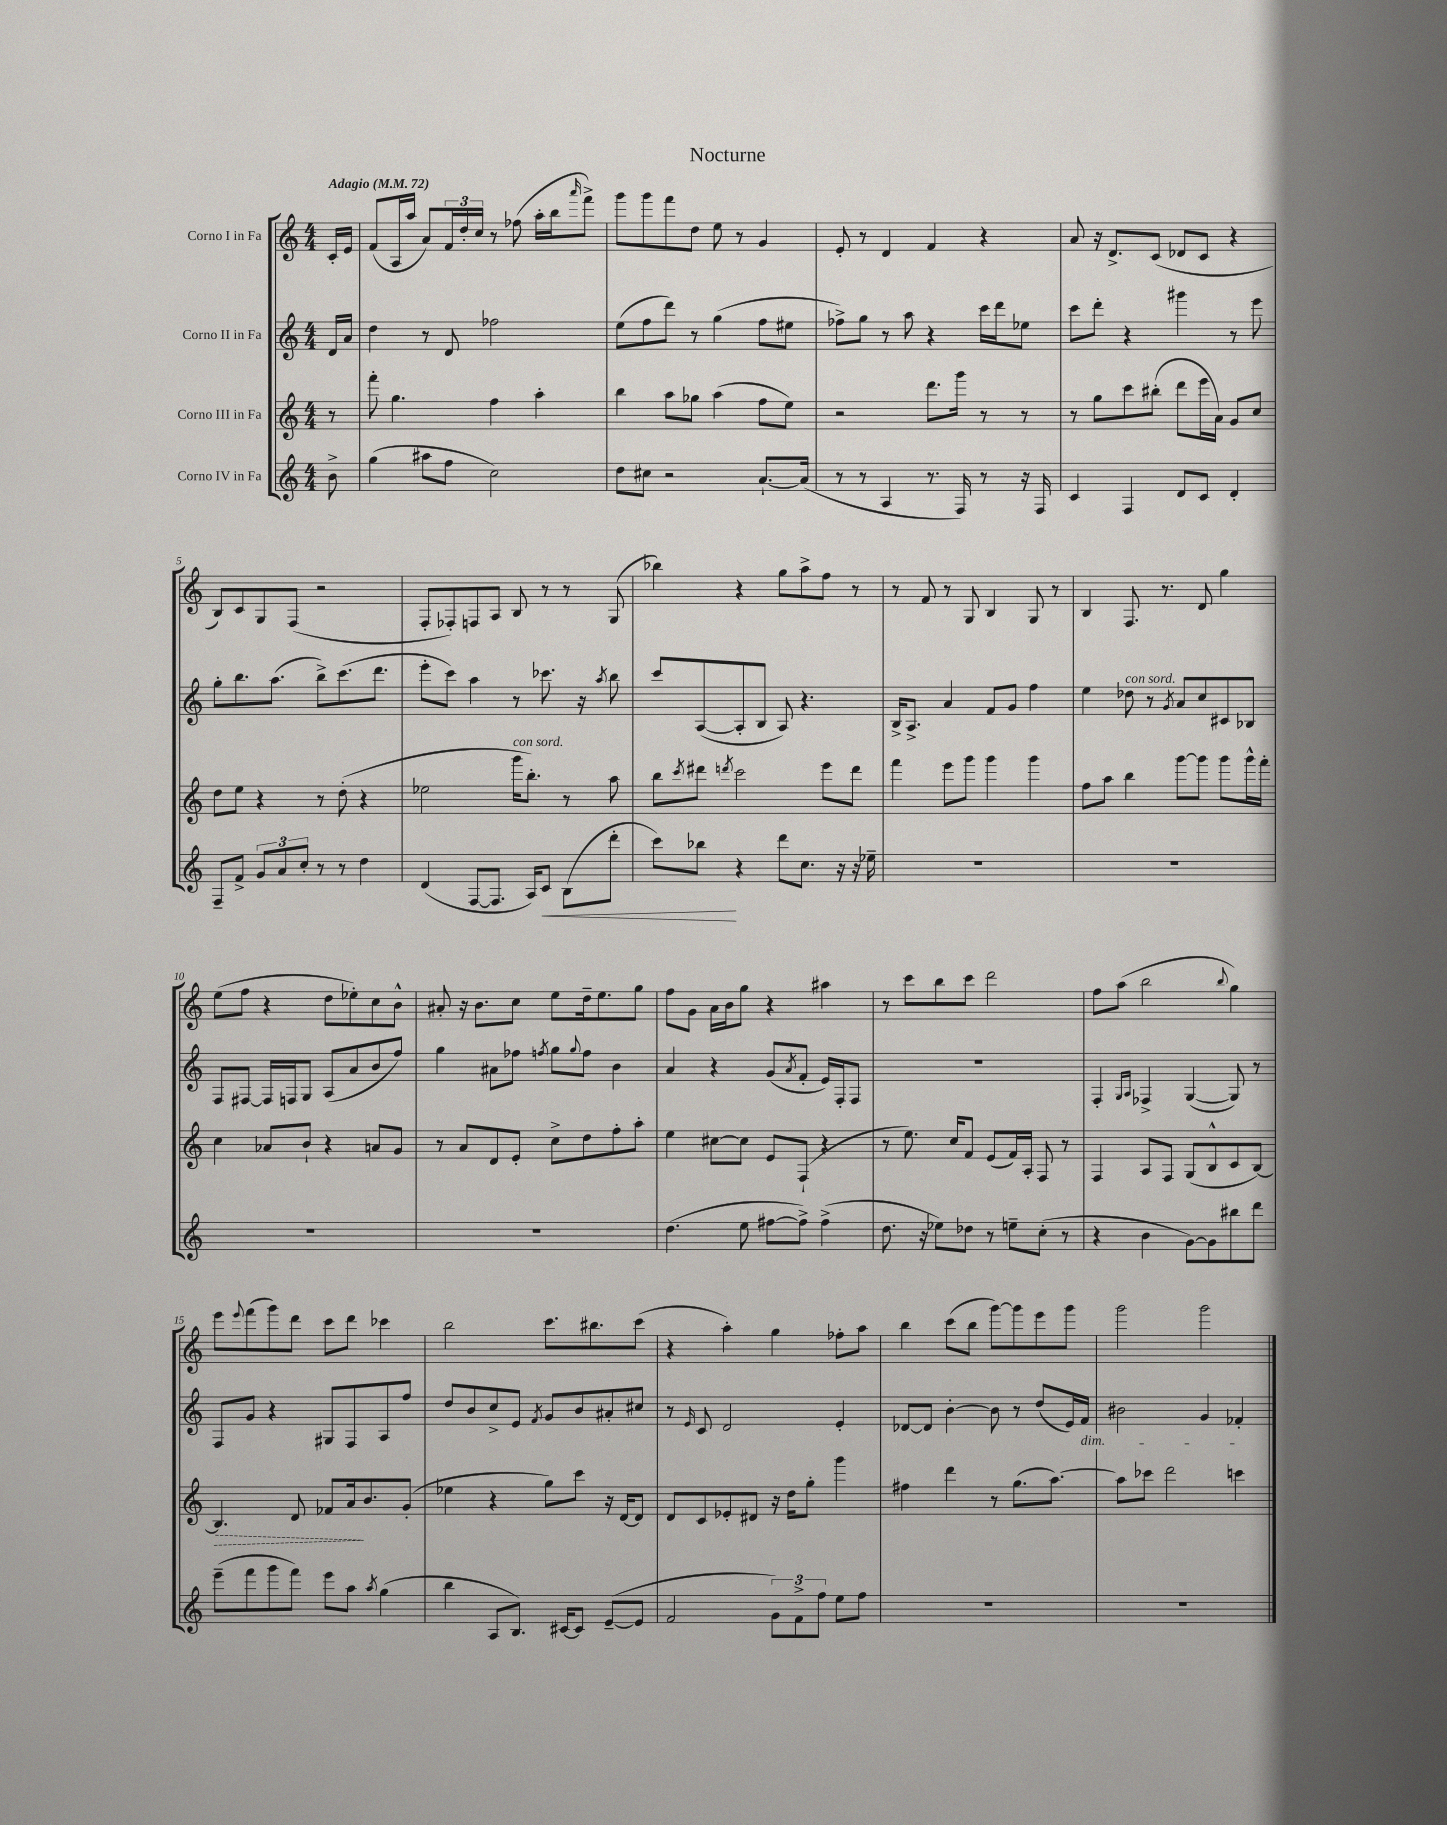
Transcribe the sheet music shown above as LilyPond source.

\header { title = "Nocturne" }
<<
\new StaffGroup <<
\new Staff = "s0" \with { instrumentName = "Corno I in Fa" } {
    \clef treble \key c \major \numericTimeSignature \time 4/4 \partial 8 \tempo "Adagio" 4 = 72
    c'16-. e'16 |
    f'8( a16 a''16 a'8) \tuplet 3/2 { f'16 d''16-. c''16 } r8 fes''8( a''16-. b''16 \grace { a'''16 } f'''8->) |
    g'''8 g'''8 f'''8 d''8 e''8 r8 g'4 |
    e'8-. r8 d'4 f'4 r4 |
    a'8 r16 d'8.-> c'8( des'8 c'8 r4 |
    b8) c'8 g8 f8( r2 |
    f8-. fes8-.) f8 a8 b8 r8 r8 g8( |
    bes''4) r4 g''8 a''8-> f''8 r8 |
    r8 f'8 r8 g8 b4 g8 r8 |
    b4 f8. r8. d'8 g''4 |
    e''8( f''8 r4 d''8 ees''8-.) c''8 b'8-^ |
    ais'8-. r16 b'8. c''8 e''8 d''16-- e''8. g''8 |
    f''8 g'8 a'16 b'16 g''8 r4 ais''4 |
    r8 c'''8 b''8 c'''8 d'''2 |
    f''8 a''8( b''2 \appoggiatura { b''8 } g''4) |
    e'''8 \appoggiatura { e'''8 } f'''8( g'''8) d'''8 c'''8 d'''8 ces'''4 |
    b''2 c'''8. bis''8. c'''8( |
    r4 a''4-.) g''4 fes''8-. a''8 |
    b''4 c'''8( b''8 g'''8~) g'''8 e'''8 g'''8 |
    g'''2 g'''2 \bar "|." |
}
\new Staff = "s1" \with { instrumentName = "Corno II in Fa" } {
    \clef treble \key c \major \numericTimeSignature \time 4/4 \partial 8
    d'16 a'16 |
    d''4 r8 d'8 fes''2 |
    e''8( f''8 d'''8) r8 g''4( f''8 eis''8 |
    fes''8->) g''8 r8 a''8 r4 c'''16 d'''16 ees''8 |
    c'''8 d'''8-. r4 gis'''4 r8 e'''8 |
    g''8-. b''8. a''8.( b''8->) c'''8.( d'''8. |
    e'''8-. c'''8) a''4 r8 ces'''8. r16 \acciaccatura { a''8 } b''8 |
    c'''8 a8~( a8-. b8 a8) r4. |
    b16-> a8.-> a'4 f'8 g'8 f''4 |
    e''4 des''8^\markup { \italic "con sord." } r8 \acciaccatura { g'8 } a'8 c''8 cis'8 bes8 |
    f8 fis8~ fis16 f16 g8 a8( a'8 b'8 f''8) |
    g''4 ais'8 fes''8 \acciaccatura { f''8 } g''8 \appoggiatura { g''8 } f''8 b'4 |
    a'4 r4 g'8( \acciaccatura { a'8 } f'8-. e'16) f16-. f8 |
    R1 |
    f4-. \grace { g16 a16 } fes4-> g4~( g8) r8 |
    f8 g'8 r4 gis8 f8 a8 f''8 |
    d''8 b'8 c''8-> e'8 \acciaccatura { f'8 } g'8 b'8 ais'8-. cis''8 |
    r8 \grace { e'16 } c'8 d'2 e'4-. |
    des'8~ des'8 b'4~-. b'8 r8 d''8( e'16) f'16\dim |
    bis'2 g'4 fes'4-.\! \bar "|." |
}
\new Staff = "s2" \with { instrumentName = "Corno III in Fa" } {
    \clef treble \key c \major \numericTimeSignature \time 4/4 \partial 8
    r8 |
    f'''8-. g''4. f''4 a''4-. |
    b''4 a''8 ges''8 a''4( f''8 e''8) |
    r2 d'''8. g'''16 r8 r8 |
    r8 g''8 c'''8 bis''8-.( d'''8 e'''16 a'16) g'8 c''8 |
    d''8 e''8 r4 r8 d''8-.( r4 |
    ees''2 g'''16^\markup { \italic "con sord." } b''8.-.) r8 a''8 |
    b''8 \acciaccatura { c'''8 } dis'''8 \acciaccatura { d'''8 } c'''2 e'''8 d'''8 |
    f'''4 e'''8 g'''8 g'''4 g'''4 |
    f''8 a''8 b''4 g'''8~ g'''8 g'''8 g'''16-^ f'''16-. |
    c''4 aes'8 b'8-! r4 a'8 g'8 |
    r8 a'8 d'8 e'8-. c''8-> d''8 f''8-. a''8-. |
    e''4 cis''8~ cis''8 e'8 f8-!( r4 |
    r8 e''8.) c''16 f'8 e'8( f'16) a16-. f8 r8 |
    f4 a8 f8 g8( b8-^ c'8 b8~) |
    \once \override Hairpin.style = #'dashed-line b4.\> d'8 fes'8 a'16\! b'8. g'8-.( |
    ees''4 r4 g''8) c'''8 r16 d'16~ d'8 |
    d'8 c'8 ees'8-. dis'8 r16 d''16 g''8-. g'''4 |
    fis''4 d'''4 r8 g''8.( a''8.~) |
    a''8 ces'''8 d'''2 c'''4 \bar "|." |
}
\new Staff = "s3" \with { instrumentName = "Corno IV in Fa" } {
    \clef treble \key c \major \numericTimeSignature \time 4/4 \partial 8
    b'8-> |
    g''4( ais''8 f''8 c''2) |
    d''8 cis''8 r2 a'8.~-! a'16( |
    r8 r8 a4 r8. f16) r8 r16 f16 |
    c'4 f4 d'8 c'8 d'4-. |
    f8-- f'8-> \tuplet 3/2 { g'8 a'8 c''8-. } r8 r8 d''4 |
    d'4( f8~ f8. a16) c'8\< b8( d'''8-. |
    c'''8) bes''8\! r4 d'''8 c''8. r16 r16 ees''16-- |
    R1 |
    R1 |
    R1 |
    R1 |
    d''4.( e''8 fis''8~ fis''8->) fis''4->( |
    d''8. r16 ees''8) des''8 r8 e''8-- c''8-.( r8 |
    r4 b'4 g'8~) g'8 bis''8 d'''8 |
    e'''8--( f'''8 g'''8 f'''8) e'''8 a''8 \acciaccatura { a''8 } g''4( |
    b''4 a8 b8.) cis'16~ cis'8 e'8~--( e'8 |
    f'2 \tuplet 3/2 { g'8) f'8-> f''8 } e''8 f''8 |
    R1 |
    R1 \bar "|." |
}
>>
>>
